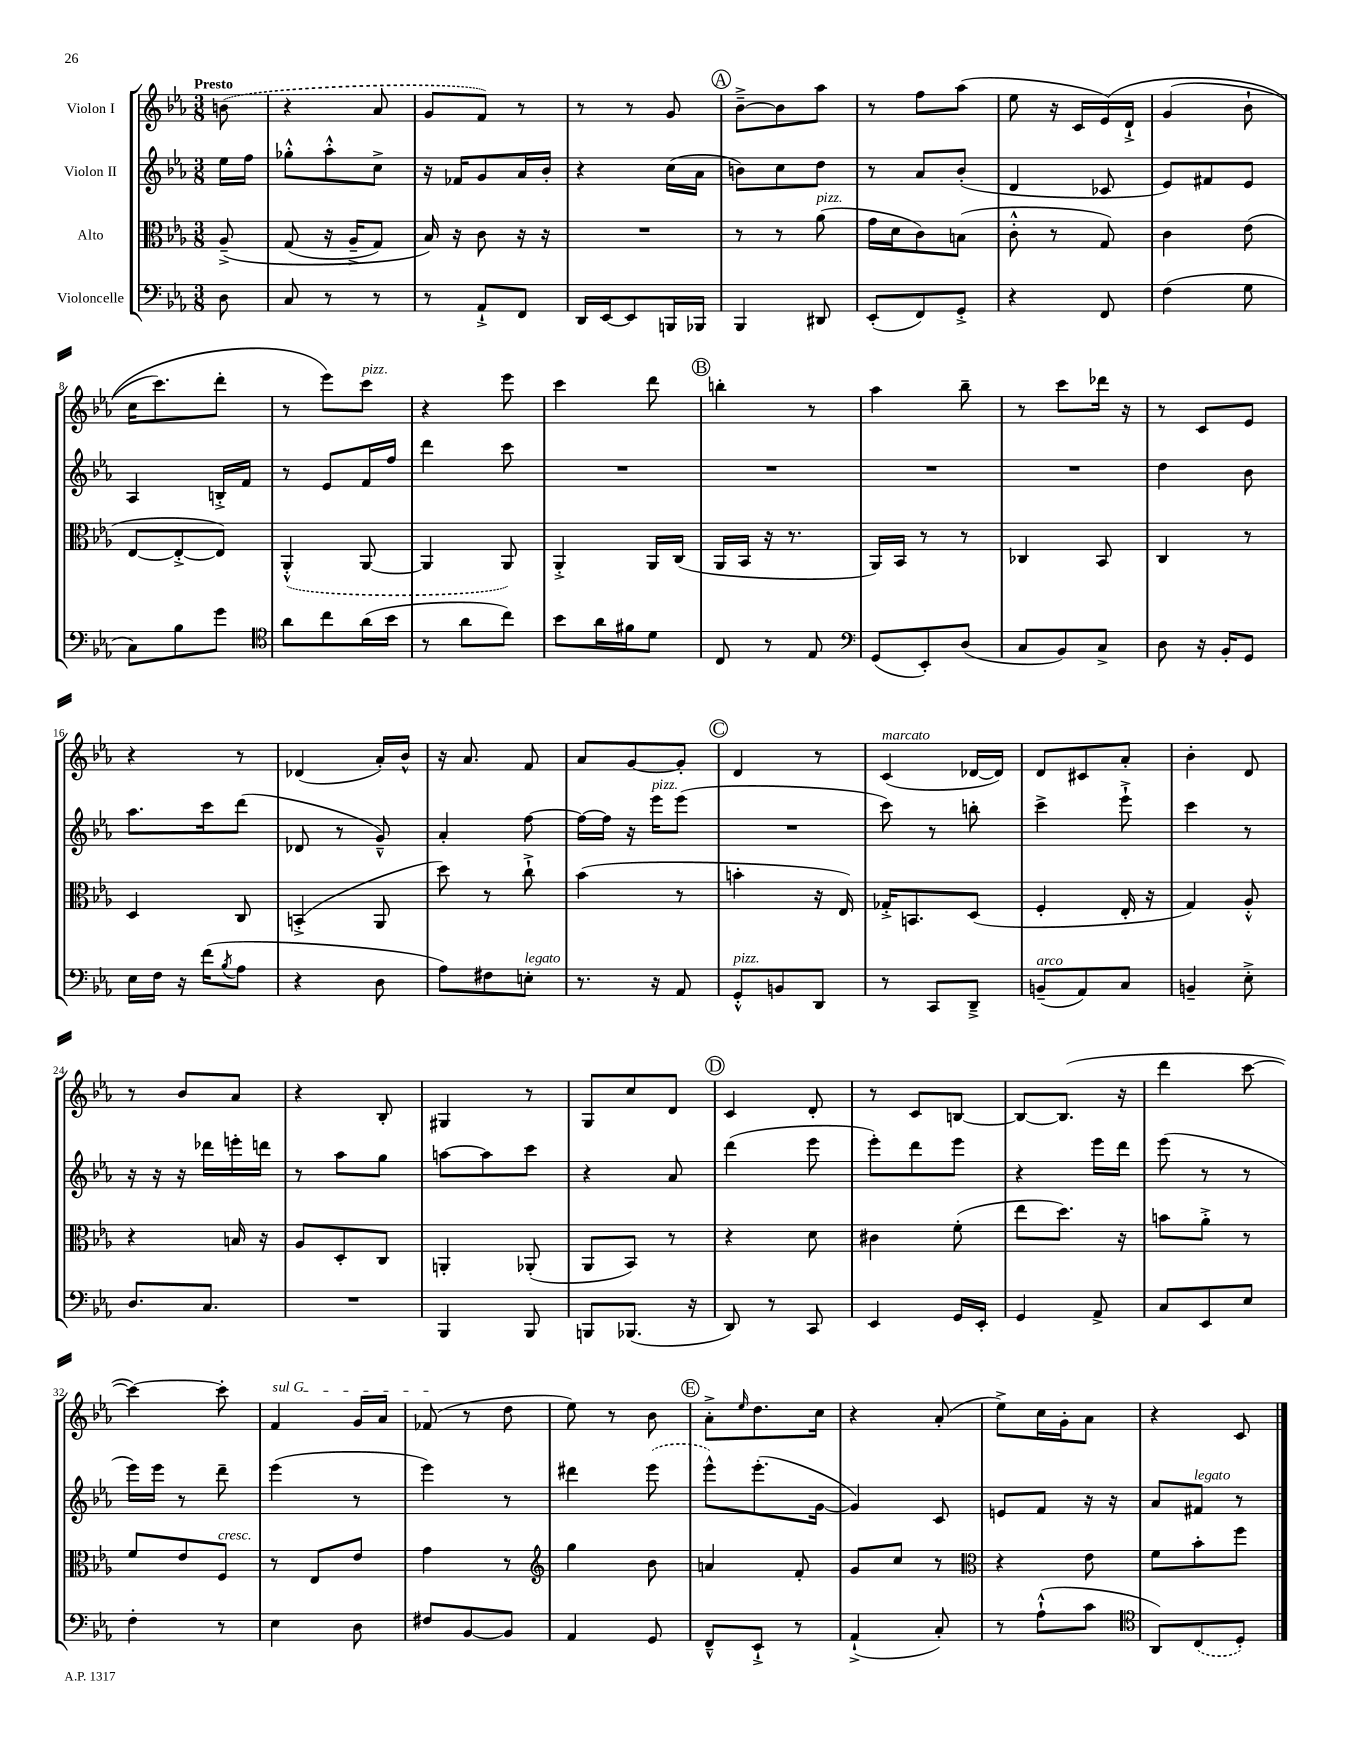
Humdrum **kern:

**kern	**kern	**kern	**kern
*staff4	*staff3	*staff2	*staff1
*clefF4	*clefC3	*clefG2	*clefG2
*k[b-e-a-]	*k[b-e-a-]	*k[b-e-a-]	*k[b-e-a-]
*M3/8	*M3/8	*M3/8	*M3/8
8D\	&(8A-~^/	16ee-\LL	(8b\
.	.	16ff\JJ	.
=	=	=	=
8C/	(8G/	8gg-'^^\L	4r
8r	16r	8aa-'^^\	.
.	16A-~^/LK	.	.
8r	8G/J)	8cc^\J	8a-/
=	=	=	=
8r	16B-/&)	16r	8g/L
.	16r	16f-/LK	.
8AA-`^/L	8c\	8g/	8f/J)
8FF/J	16r	16a-/L	8r
.	16r	16b-'/JJ	.
=	=	=	=
16DD/LL	4.r	4r	8r
[16EE-/J	.	.	.
8EE-/]	.	.	8r
16BBB/L	.	(16cc\LL	8g/
16BBB-/JJ	.	16a-\JJ	.
=	=	=	=
4BBB-/	8r	8b\L)	[8b-~^\L
.	8r	8cc\	8b-\]
8DD#/	(8a-\	8dd\J	8aa-\J
=	=	=	=
(8EE-'/L	16g\LL	8r	8r
.	16d\J	.	.
8FF/)	8c\)	8a-/L	8ff\L
8GG'^/J	(8B\J	(8b-'/J	(8aa-\J
=	=	=	=
4r	8c'^^\	4d/	8ee-\
.	8r	.	16r
.	.	.	16c/LL
8FF/	8G/)	8c-/	&(16e-/)
.	.	.	16d`^/JJ
=	=	=	=
(4F\	4c\	8e-/L)	(4g/
.	.	8f#/	.
8G\	(8e-\	8e-/J	8b-`\
=	=	=	=
8C\L)	[8E-/L	4A-/	16cc\LK
.	.	.	8.ccc\)
8B-\	8E-'^/_	.	.
8g\J	8E-/]J)	16B'^/LL	8ddd'\J
.	.	16f/JJ	.
=	=	=	=
*clefC4	*	*	*
8a-\L	(4AA-'^^/	8r	8r
8cc\	.	8e-/L	8eee-\L&)
(16a-\L	[8AA-/	16f/L	8ccc\J
16b-\JJ	.	16ff/JJ	.
=	=	=	=
8r	4AA-/]	4ddd\	4r
8a-\L	.	.	.
8cc\J)	8AA-/)	8ccc\	8eee-\
=	=	=	=
8b-\L	4AA-'^/	4.r	4ccc\
16a-\L	.	.	.
16f#\J	.	.	.
8d\J	16AA-/LL	.	8ddd\
.	(16C/JJ	.	.
=	=	=	=
8C/	16AA-/LL	4.r	4bb'\
.	16BB-/JJ	.	.
8r	16r	.	.
.	8.r	.	.
8E-/	.	.	8r
=	=	=	=
*clefF4	*	*	*
(8GG/L	16AA-/LL)	4.r	4aa-\
.	16BB-/JJ	.	.
8EE-'/)	8r	.	.
(8D/J	8r	.	8bb-~\
=	=	=	=
8C/L	4C-/	4.r	8r
8BB-/)	.	.	8ccc\L
8C^/J	8BB-/	.	16ddd-\Jk
.	.	.	16r
=	=	=	=
8D\	4C/	4dd\	8r
16r	.	.	8c/L
16BB-'/LK	.	.	.
8GG/J	8r	8b-\	8e-/J
=	=	=	=
16E-\LL	4D/	8.aa-\L	4r
16F\JJ	.	.	.
16r	.	.	.
(16f\LK	.	16ccc\k	.
8qB-/	.	.	.
8A-\J	8C/	(8ddd\J	8r
=	=	=	=
4r	(4BB'^/	8d-/	(4d-/
.	.	8r	.
8D\	8AA-/	8g~^^/)	16a-'/LL)
.	.	.	16b-^^/JJ
=	=	=	=
8A-\L)	8dd\)	4a-'/	16r
.	.	.	8.a-/
8F#\	8r	.	.
8E'\J	8cc`^\	[8ff\	8f/
=	=	=	=
8.r	(4b-\	16ff\_LL	8a-/L
.	.	16ff\]JJ	.
.	.	16r	[8g/
16r	.	16eee-\LK	.
8AA-/	8r	(8eee-\J	8g'/]J
=	=	=	=
8GG'^^/L	4b'\	4.r	4d/
8BB/	.	.	.
8DD/J	16r	.	8r
.	16E-/)	.	.
=	=	=	=
8r	16G-'^/LK	8ccc\)	(4c/
.	8.BB/	.	.
8CC/L	.	8r	.
8DD~^/J	(8D/J	8bb'\	[16d-/LL
.	.	.	16d-/]JJ)
=	=	=	=
(8BB~/L	4F'/	4ccc^\	8d/L
8AA-/)	.	.	8c#/
8C/J	16E-'/	8eee-`^\	8a-'/J
.	16r	.	.
=	=	=	=
4BB~/	4G/)	4ccc\	4b-'\
8E-'^\	8A-'^^/	8r	8d/
=	=	=	=
8.D/L	4r	16r	8r
.	.	16r	.
.	.	16r	8b-/L
8.C/J	.	16ddd-\LL	.
.	16B/	16eee'\	8a-/J
.	16r	16ddd\JJ	.
=	=	=	=
4.r	8A-/L	8r	4r
.	8D'/	8aa-\L	.
.	8C/J	8gg\J	8B-'/
=	=	=	=
4BBB-/	4AA'/	[8aa\L	4G#/
.	.	8aa\]	.
8BBB-/	(8AA-'/	8ccc\J	8r
=	=	=	=
8BBB/L	8AA-/L	4r	8G/L
(8.BBB-/J	8BB-/J)	.	8cc/
.	8r	8a-/	8d/J
16r	.	.	.
=	=	=	=
8DD/)	4r	(4ddd\	4c/
8r	.	.	.
8CC/	8d\	8eee-\	8d'/
=	=	=	=
4EE-/	4c#\	8eee-'\L)	8r
.	.	8ddd\	8c/L
16GG/LL	(8f'\	8eee-\J	[8B/J
16EE-'/JJ	.	.	.
=	=	=	=
4GG/	8ee-\L	4r	8B/_L
.	8.dd\J)	.	(8.B/]J
8AA-^/	.	16eee-\LL	.
.	16r	16ddd\JJ	16r
=	=	=	=
8C/L	8b\L	(8eee-\	4ddd\
8EE-/	8a-'^\J	8r	.
8E-/J	8r	8r	[8ccc\
=	=	=	=
4F'\	8f/L	16eee-\LL)	4ccc\_)
.	.	16eee-\JJ	.
.	8e-/	8r	.
8r	8F/J	8ddd~\	8ccc'\]
=	=	=	=
4E-\	8r	(4eee-\	4f/
.	8E-/L	.	.
8D\	8e-/J	8r	16g/LL
.	.	.	16a-/JJ
=	=	=	=
8F#/L	4g\	4eee-\)	(8f-/
[8BB-/	.	.	8r
8BB-/]J	8r	8r	8dd\
=	=	=	=
*	*clefG2	*	*
4AA-/	4gg\	4ddd#\	8ee-\)
.	.	.	8r
8GG/	8b-\	(8eee-\	8b-\
=	=	=	=
8FF~^^/L	4a/	8eee-^^\L)	8a-'^\L
.	.	.	16qqee-/
8EE-`^/J	.	(8.eee-'\	8.dd\
8r	8f'/	.	.
.	.	[16g\Jk	16cc\Jk
=	=	=	=
(4AA-`^/	8g/L	4g/])	4r
.	8cc/J	.	.
8C'/)	8r	8c/	(8a-'/
=	=	=	=
*	*clefC3	*	*
8r	4r	8e/L	8ee-^\L)
(8A-`^^\L	.	8f/J	16cc\L
.	.	.	16g'\J
8c\J	8e-\	16r	8a-\J
.	.	16r	.
=	=	=	=
*clefC4	*	*	*
8AA-/L)	8f\L	8a-/L	4r
(8C/	8b-'\	8f#/J	.
8D'/J)	8ff\J	8r	8c/
==	==	==	==
*-	*-	*-	*-
